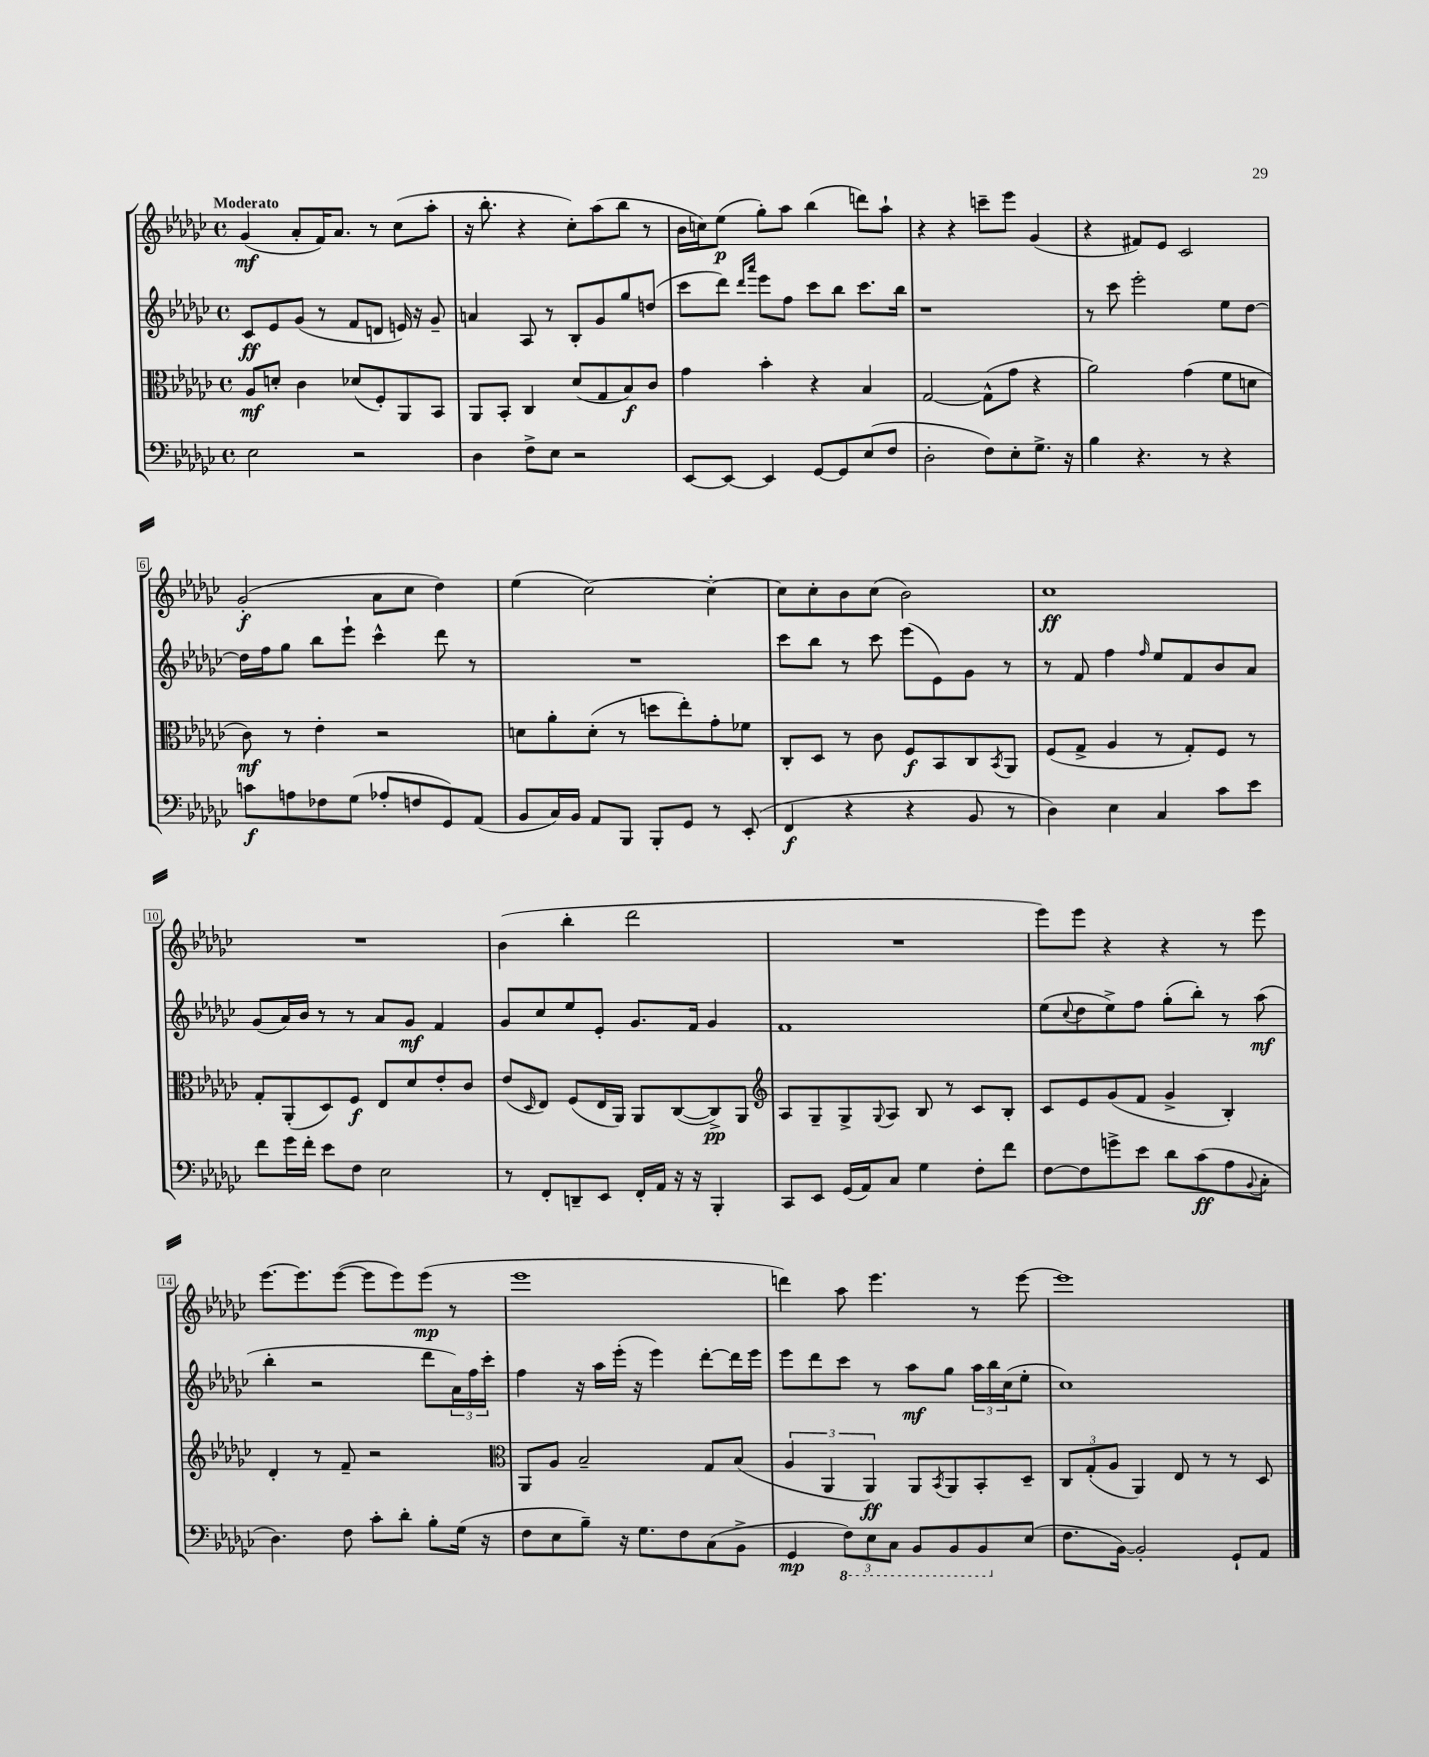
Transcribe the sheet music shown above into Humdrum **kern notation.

**kern	**kern	**kern	**kern
*staff4	*staff3	*staff2	*staff1
*clefF4	*clefC3	*clefG2	*clefG2
*k[b-e-a-d-g-c-]	*k[b-e-a-d-g-c-]	*k[b-e-a-d-g-c-]	*k[b-e-a-d-g-c-]
*M4/4	*M4/4	*M4/4	*M4/4
*met(c)	*met(c)	*met(c)	*met(c)
2E-	8A-	8c-	(4g-
.	8d'	8e-	.
.	4c-	(8g-	8a-'
.	.	8r	16f)
.	.	.	8.a-
2r	(8d-	8f	.
.	8F')	8d	8r
.	8AA-	16e)	(8cc-
.	.	16r	.
.	8BB-	8g-~	8aa-'
=	=	=	=
4D-	8AA-	4a	16r
.	.	.	8.bb-'
.	8BB-'	.	.
8F^	4C-	8A-	4r
8E-	.	8r	.
2r	(8d-	8B-'	8cc-')
.	8G-	8g-	(8aa-
.	8B-)	8gg-	8bb-
.	8c-	(8dd	8r
=	=	=	=
[8EE-	4g-	8ccc-	16b-
.	.	.	16cc)
8EE-_	.	8ddd-)	(8ee-
.	.	16qqddd-	.
.	.	16qqaaa-	.
4EE-]	4b-'	8eee-	8gg-')
.	.	8ff	8aa-
[8GG-	4r	8ccc-	(4bb-
8GG-]	.	8bb-	.
(8E-	4B-	8.ccc-	8ddd)
8F	.	.	8aa-`
.	.	16bb-	.
=	=	=	=
2D-'	[2G-	1r	4r
.	.	.	4r
8F)	(8G-^^]	.	8ccc~
8E-'	8g-	.	8eee-
8.G-^	4r	.	(4g-
16r	.	.	.
=	=	=	=
4B-	2a-)	8r	4r
.	.	8ccc-	.
4.r	.	2eee-'	8f#)
.	.	.	8e-
.	(4g-	.	2c-
8r	.	.	.
4r	8f	8ee-	.
.	8d	[8dd-	.
=	=	=	=
8c	8c-)	16dd-]	(2g-'
.	.	16ff	.
8A	8r	8gg-	.
8F-	4e-'	8bb-	.
(8G-	.	8eee-`	.
8A-'	2r	4ccc-^^	8a-
8F	.	.	8cc-
8GG-)	.	8ddd-	4dd-)
(8AA-	.	8r	.
=	=	=	=
8BB-	8d	1r	(4ee-
16C-)	8a-'	.	.
16BB-	.	.	.
8AA-	(8d'	.	[2cc-)
8BBB-	8r	.	.
8BBB-'	8dd	.	.
8GG-	8ee-')	.	.
8r	8g-'	.	4cc-'_
(8EE-'	8f-	.	.
=	=	=	=
4FF	8C-'	8ccc-	8cc-]
.	8D-	8bb-	8cc-'
4r	8r	8r	8b-
.	8c-	8ccc-	(8cc-
4r	8F	(8eee-	2b-)
.	8BB-	8e-)	.
8BB-	8C-	8g-	.
.	8qBB-	.	.
8r	8AA-	8r	.
=	=	=	=
4D-)	(8F	8r	1cc-
.	8G-^	8f	.
4E-	4A-	4ff	.
.	.	16qqff	.
4C-	8r	8ee-	.
.	8G-')	8f	.
8c-	8F	8b-	.
8e-	8r	8a-	.
=	=	=	=
8f	8G-'	(8g-	1r
16g-	(8AA-'	16a-)	.
16f'	.	16b-	.
8e-	8D-)	8r	.
8F	8F	8r	.
2E-	8E-	8a-	.
.	8d-	8g-	.
.	8e-'	4f	.
.	8c-	.	.
=	=	=	=
8r	(8e-	8g-	(4b-
.	16qqD-	.	.
8FF'	8E-)	8cc-	.
8DD~	(8F	8ee-	4bb-'
8EE-	16E-	8e-'	.
.	16AA-)	.	.
16FF'	8AA-	8.g-	2ddd-
16AA-	.	.	.
16r	([8C-	.	.
16r	.	16f	.
4BBB-'	8C-^])	4g-	.
.	8AA-	.	.
=	=	=	=
*	*clefG2	*	*
8CC-	8A-	1f	1r
8EE-	8G-~	.	.
(16GG-	8G-^	.	.
16AA-)	.	.	.
.	8qqG-	.	.
8C-	8A-	.	.
4G-	8B-	.	.
.	8r	.	.
8F'	8c-	.	.
8f	8B-'	.	.
=	=	=	=
[8F	8c-	(8ee-	8eee-)
.	.	8qqcc-	.
8F]	8e-	8dd-	8eee-
8g^	(8g-	8ee-^)	4r
8e-	8f	8ff	.
8d-	4g-^	(8gg-'	4r
(8c-	.	8bb-')	.
8A-	4B-')	8r	8r
8qqBB-	.	.	.
8C-'	.	(8aa-	8eee-
=	=	=	=
4.D-)	4d-'	4bb-'	[8.eee-
.	.	.	8.eee-]
.	8r	2r	.
8F	8f~	.	([8eee-
8c-'	2r	.	8eee-]
8d-'	.	.	8eee-)
8B-'	.	8ddd-	(8eee-
(16G-	.	24a-)	8r
.	.	24ff	.
16r	.	.	.
.	.	24ccc-'	.
=	=	=	=
*	*clefC3	*	*
8F	8AA-	4ff	1eee-
8E-	8A-	.	.
8B-~)	2B-~	16r	.
.	.	16aa-	.
16r	.	(16eee-'	.
8.G-	.	16r	.
.	.	4eee-)	.
8F	.	.	.
(8C-	8G-	[8ddd-'	.
8BB-^	(8B-	16ddd-]	.
.	.	16eee-	.
=	=	=	=
4GG-	6A-	8eee-	4ddd)
.	.	8ddd-	.
.	6AA-	.	.
12FF)	.	8ccc-	8aa-
12EE-	6AA-)	.	.
.	.	8r	4.eee-
12CC-	.	.	.
8BBB-	8AA-	8aa-	.
.	8qBB-	.	.
8BBB-	8AA-	8gg-	.
8BBB-	8BB-'	24aa-	8r
.	.	24bb-	.
.	.	(24cc-	.
(8E-	8D-~	8ee-'	[8eee-
=	=	=	=
8.F	12C-	1cc-)	1eee-]
.	(12G-'	.	.
.	12A-	.	.
[16BB-)	.	.	.
2BB-']	4AA-)	.	.
.	8E-	.	.
.	8r	.	.
8GG-`	8r	.	.
8AA-	8D-	.	.
==	==	==	==
*-	*-	*-	*-
